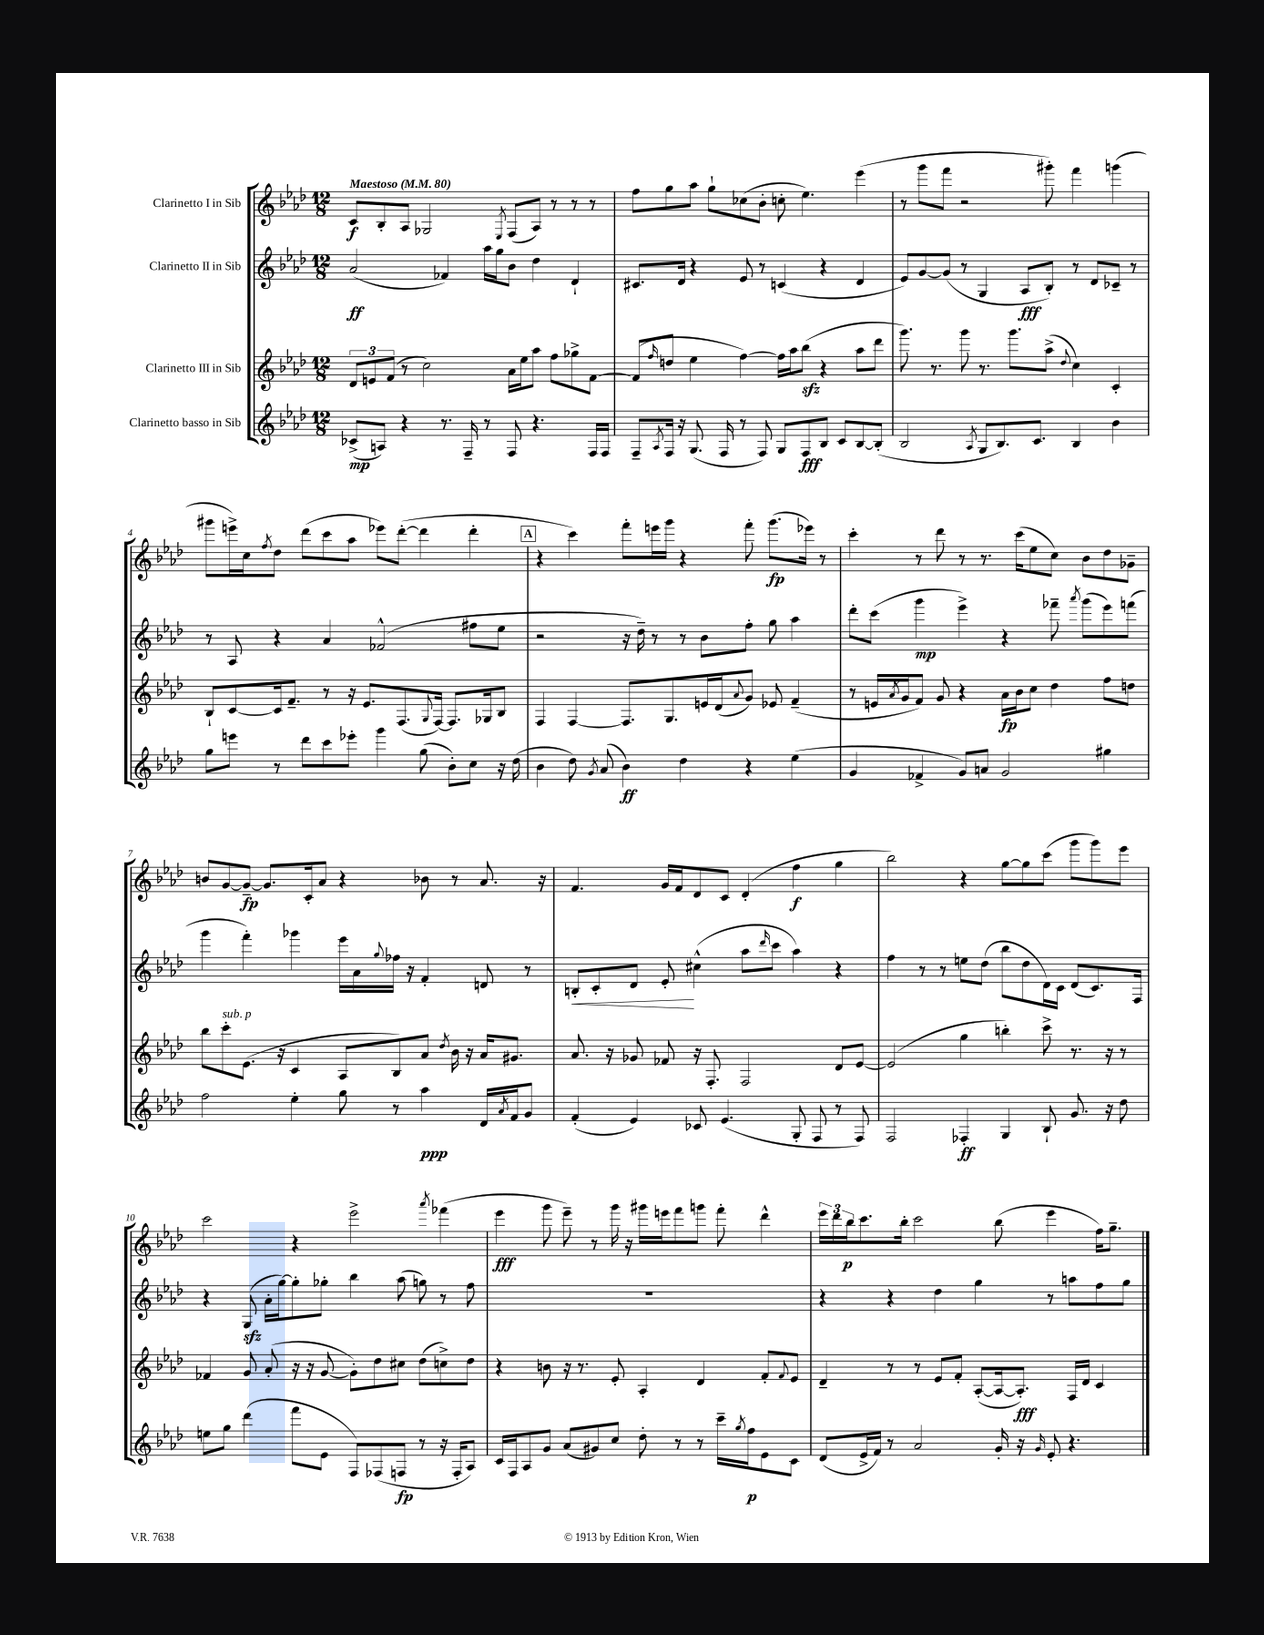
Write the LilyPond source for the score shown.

<<
\new StaffGroup <<
\new Staff = "s0" \with { instrumentName = "Clarinetto I in Sib" } {
    \clef treble \key aes \major \numericTimeSignature \time 12/8 \tempo "Maestoso" 4 = 80
    c'8\f bes8-. aes8 ges2 \acciaccatura { ees8 } f8( aes8) r8 r8 r8 |
    f''8 g''8 aes''8 g''8-! ces''8( bes'8-. c''8-. ees''4.) ees'''4( |
    r8 g'''8 f'''8 r2 gis'''8-.) f'''4 g'''4( |
    gis'''8 e'''16->) c''16 \acciaccatura { f''8 } des''8 des'''8( c'''8 aes''8 ees'''8) des'''8~-.( des'''4 des'''4-. |
    \mark \markup { \box "A" } r4 c'''4) f'''8-. e'''16 g'''16 r4 f'''8-. g'''8.\fp( ees'''16) r8 |
    c'''4-. r8 des'''8 r8 r8. c'''16( ees''8 c''8) bes'8 des''8 ges'8-- |
    b'8 g'8~ g'8~--\fp g'8. c'16-. aes'8 r4 bes'8 r8 aes'8. r16 |
    f'4. g'16 f'16 des'8 c'8 des'4-.( f''4\f g''4 |
    bes''2) r4 g''8~ g''8 c'''8( g'''8 g'''8) ees'''8 |
    c'''2 r4 ees'''2-> \acciaccatura { aes'''8 } fes'''4( |
    ees'''4\fff g'''8 ees'''8--) r8 g'''16 r16 gis'''16 e'''16 f'''8 g'''8 f'''8-. des'''4-^ |
    \tuplet 3/2 { ees'''16 des'''16 bes''16\p } c'''8. bes''16-. c'''2 bes''8( ees'''4 f''16) g''8.-- \bar "|." |
}
\new Staff = "s1" \with { instrumentName = "Clarinetto II in Sib" } {
    \clef treble \key aes \major \numericTimeSignature \time 12/8
    aes'2\ff( fes'4) aes''16 g''16 bes'8 des''4 des'4-! |
    cis'8. des'16 r4 ees'8 r8 c'4( r4 des'4 |
    ees'8) g'8~ g'8( r8 g4 aes8\fff bes8-.) r8 des'8 ces'8-- r8 |
    r8 aes8 r4 aes'4 fes'2-^( fis''8 ees''8 |
    \mark \markup { \box "A" } r2 r16 des''16--) r8 r8 bes'8 f''8-. g''8 aes''4 |
    des'''8-. c'''8( g'''4\mp ees'''4->) r4 fes'''8-- \acciaccatura { aes'''8 } g'''8( ees'''8) f'''8( |
    g'''4 f'''4-.) ges'''4 ees'''16 aes'16 \appoggiatura { g''8 } fes''16 r16 f'4-. d'8 r8 |
    b8-.\< c'8-. des'8 ees'8-.\! cis''4-^( aes''8 \grace { des'''16 } c'''8 aes''4) r4 |
    f''4 r8 r8 e''8 des''8( bes''8 des''8 des'16) c'16 des'8( c'8.) f16 |
    r4 g8\sfz( aes'16-. g''16~) g''8-. ges''8-. bes''4 aes''8( g''8) r8 f''8 |
    R1. |
    r4 r4 des''4 g''4 r8 a''8 f''8 g''8 \bar "|." |
}
\new Staff = "s2" \with { instrumentName = "Clarinetto III in Sib" } {
    \clef treble \key aes \major \numericTimeSignature \time 12/8
    \tuplet 3/2 { des'8 e'8 f'8( } r8 c''2) aes'16 ees''16 aes''8 f''8 ges''8-> f'8~ |
    f'8( \grace { f''16 } d''8 ees''4 f''4~) f''16 aes''16 bes''8\sfz( r4 aes''8 des'''8 |
    g'''8.) r8. g'''8 r8. g'''8. aes''8->( \appoggiatura { des''8 } c''4) c'4-. |
    bes8-! c'8~ c'16 f'8.-- r8 r16 ees'8. f8.( \appoggiatura { g8 } f16~) f8. ges16 bes8 |
    \mark \markup { \box "A" } f4 f4~ f8. g8. e'16 des'16( \appoggiatura { aes'8 } g'8) ees'8 f'4--( |
    r8 e'16 \acciaccatura { aes'8 } g'16 f'8) g'8 r4 aes'16\fp bes'16 c''8 des''4 f''8 d''8 |
    bes''8 c'''8-.^\markup { \italic "sub. p" } ees'8.( r16 c'4 aes8 bes8) aes'8 \acciaccatura { des''8 } bes'16 r16 aes'16 gis'8. |
    aes'8. r16 ges'8 fes'8 r16 f8.-. f2 des'8 ees'8~ |
    ees'2( g''4 b''4-.) c'''8-> r8. r16 r8 |
    fes'4 g'8 aes'8-.( r16 r16 g'8~ g'8-.) des''8 cis''8 des''8( c''8->) des''8 |
    r4 b'8 r16 r8. ees'8-. aes4-. des'4 f'8-. \appoggiatura { f'8 } ees'8 |
    des'4-- r8 r8 ees'8 f'8-. aes8~-.( aes16~ aes8.-.\fff) f16 des'16 c'4 \bar "|." |
}
\new Staff = "s3" \with { instrumentName = "Clarinetto basso in Sib" } {
    \clef treble \key aes \major \numericTimeSignature \time 12/8
    ces'8->\mp( a8) r4 r8. f16-- r8 f8 r4. f16 f16 |
    f8-- \acciaccatura { aes8 } f16 r16 g8.( f16 r8 f8) g8 f8\fff bes8 c'8 bes8~ bes8-.( |
    bes2 \acciaccatura { aes8 } g8 bes8.) c'8. bes4 bes'4 |
    g''8 e'''8 r8 des'''8 c'''8 ees'''8-. g'''4 g''8( bes'8-.) c''8 r16 des''16( |
    \mark \markup { \box "A" } bes'4 des''8) \acciaccatura { g'8 } aes'8( bes'4\ff) des''4 r4 ees''4( |
    g'4 fes'4-> g'8) a'8 g'2 gis''4 |
    f''2 ees''4-. g''8 r8 aes''4\ppp des'16 \acciaccatura { aes'8 } f'16 g'8 |
    f'4-.( ees'4) ces'8 ees'4.( g8-. f8 r8 f8) |
    f2 fes4-.\ff g4 bes8-! g'8. r16 des''8 |
    e''8 g''8 des'''4( f'''8 ees'8 f8) fes8( f8\fp r8 r16 f16-. aes8) |
    c'16 f16 aes8 g'8 aes'8( gis'8) c''8 des''8-. r8 r8 c'''16-- \acciaccatura { g''8 } f''16\p ees'8 c'8 |
    des'8( ees'16-> f'16) r8 aes'2 g'16-. r16 \grace { g'16 } ees'8-. r4. \bar "|." |
}
>>
>>
